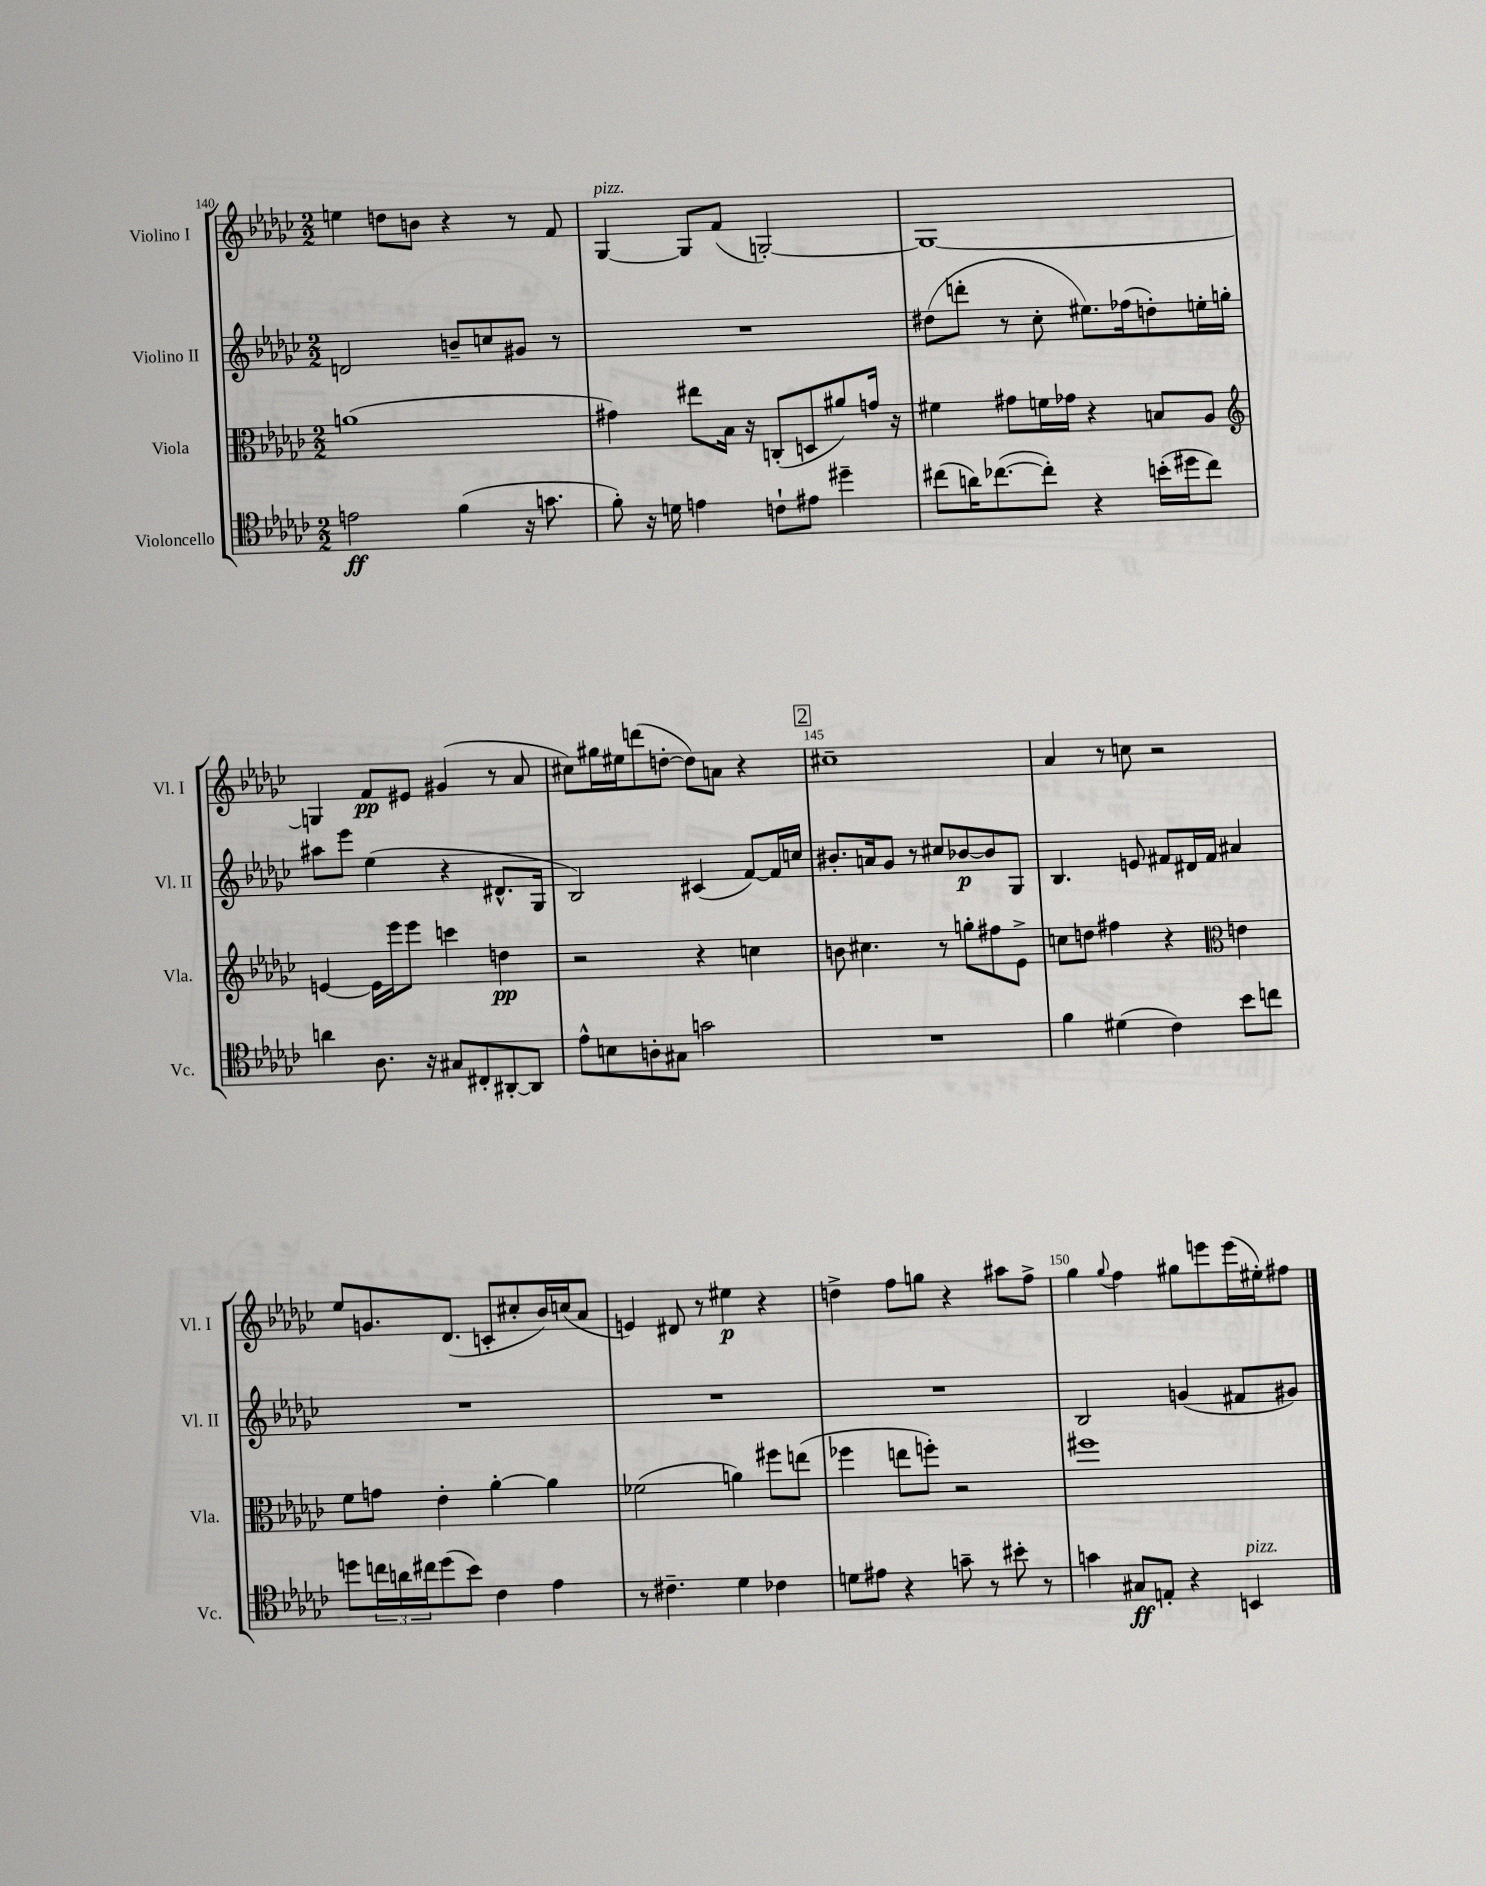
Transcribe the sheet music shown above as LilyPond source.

<<
\new StaffGroup <<
\new Staff = "s0" \with { instrumentName = "Violino I" shortInstrumentName = "Vl. I" } {
    \clef treble \key ges \major \numericTimeSignature \time 2/2
    e''4 d''8 b'8 r4 r8 f'8 |
    ges4~^\markup { \italic "pizz." } ges8 f'8( g2~-.) |
    g1~ |
    g4 f'8\pp eis'8 gis'4( r8 aes'8 |
    cis''8) gis''16 eis''16 d'''8( d''8~-. d''8) a'8 r4 |
    \mark \markup { \box "2" } cis''1-- |
    aes'4 r8 c''8 r2 |
    ees''8 g'8. des'8.( c'8-. cis''8-. bes'16) c''16( aes'8 |
    e'4) dis'8 r8 eis''4\p r4 |
    d''4-> f''8 g''8 r4 ais''8 f''8-> |
    ges''4 \appoggiatura { ges''8 } f''4 gis''8 e'''8 e'''16( eis''16-.) fis''8 \bar "|." |
}
\new Staff = "s1" \with { instrumentName = "Violino II" shortInstrumentName = "Vl. II" } {
    \clef treble \key ges \major \numericTimeSignature \time 2/2
    d'2 b'8-- c''8 gis'8 r8 |
    R1 |
    dis''8( d'''8-. r8 ces''8-. eis''8.) fes''16( d''8-.) e''16-. g''16-. |
    ais''8 ees'''8 ees''4( r4 dis'8.-^ ges16 |
    bes2) cis'4( f'8~) f'16 c''16 |
    \mark \markup { \box "2" } bis'8.-. a'16 ges'8 r8 cis''8 bes'8~\p bes'8 ges8 |
    bes4. e'8 fis'8 dis'16 fis'16 ais'4 |
    R1 |
    R1 |
    R1 |
    bes2 g'4( fis'8 gis'8) \bar "|." |
}
\new Staff = "s2" \with { instrumentName = "Viola" shortInstrumentName = "Vla." } {
    \clef alto \key ges \major \numericTimeSignature \time 2/2
    a'1( |
    gis'4) eis''8 bes16 r16 c8-.( d8 ais'8) g'16 r16 |
    fis'4 gis'8 f'16 ges'16 r4 b8 aes8 |
    \clef treble e'4~ e'16 ees'''16 ees'''8 c'''4 d''4\pp |
    r2 r4 c''4 |
    \mark \markup { \box "2" } b'8 cis''4. r8 g''8-. fis''8 ees'8-> |
    c''8 d''8 fis''4 r4 \clef alto e'4 |
    f'8 g'8 ees'4-. aes'4~-. aes'4 |
    fes'2( a'4) fis''8 e''8( |
    fes''4 e''8 f''8-.) r2 |
    fis''1 \bar "|." |
}
\new Staff = "s3" \with { instrumentName = "Violoncello" shortInstrumentName = "Vc." } {
    \clef tenor \key ges \major \numericTimeSignature \time 2/2
    e'2\ff f'4( r16 g'8. |
    f'8-.) r16 d'16 e'4 c'8-! eis'8 dis''4-- |
    cis''8( a'16) ces''8.~( ces''8-.) r4 b'16-.( dis''16 ces''8) |
    a'4 aes8. r16 gis8 cis8-. ais,8~-. ais,8 |
    ees'8-^ b8 a8-. gis8 g'2 |
    \mark \markup { \box "2" } R1 |
    f'4 dis'4( ces'4) bes'8 c''8 |
    d''8 \tuplet 3/2 { c''16 a'16 cis''16 } d''8( bes'8) ces'4 ees'4 |
    r8 cis'4.-- des'4 ces'4 |
    d'8 eis'8 r4 g'8-- r8 bis'8-. r8 |
    g'4 gis8\ff e8-. r4 b,4^\markup { \italic "pizz." } \bar "|." |
}
>>
>>
\layout { \context { \Score currentBarNumber = #140 \override BarNumber.break-visibility = ##(#f #t #t) barNumberVisibility = #(every-nth-bar-number-visible 5) } }
